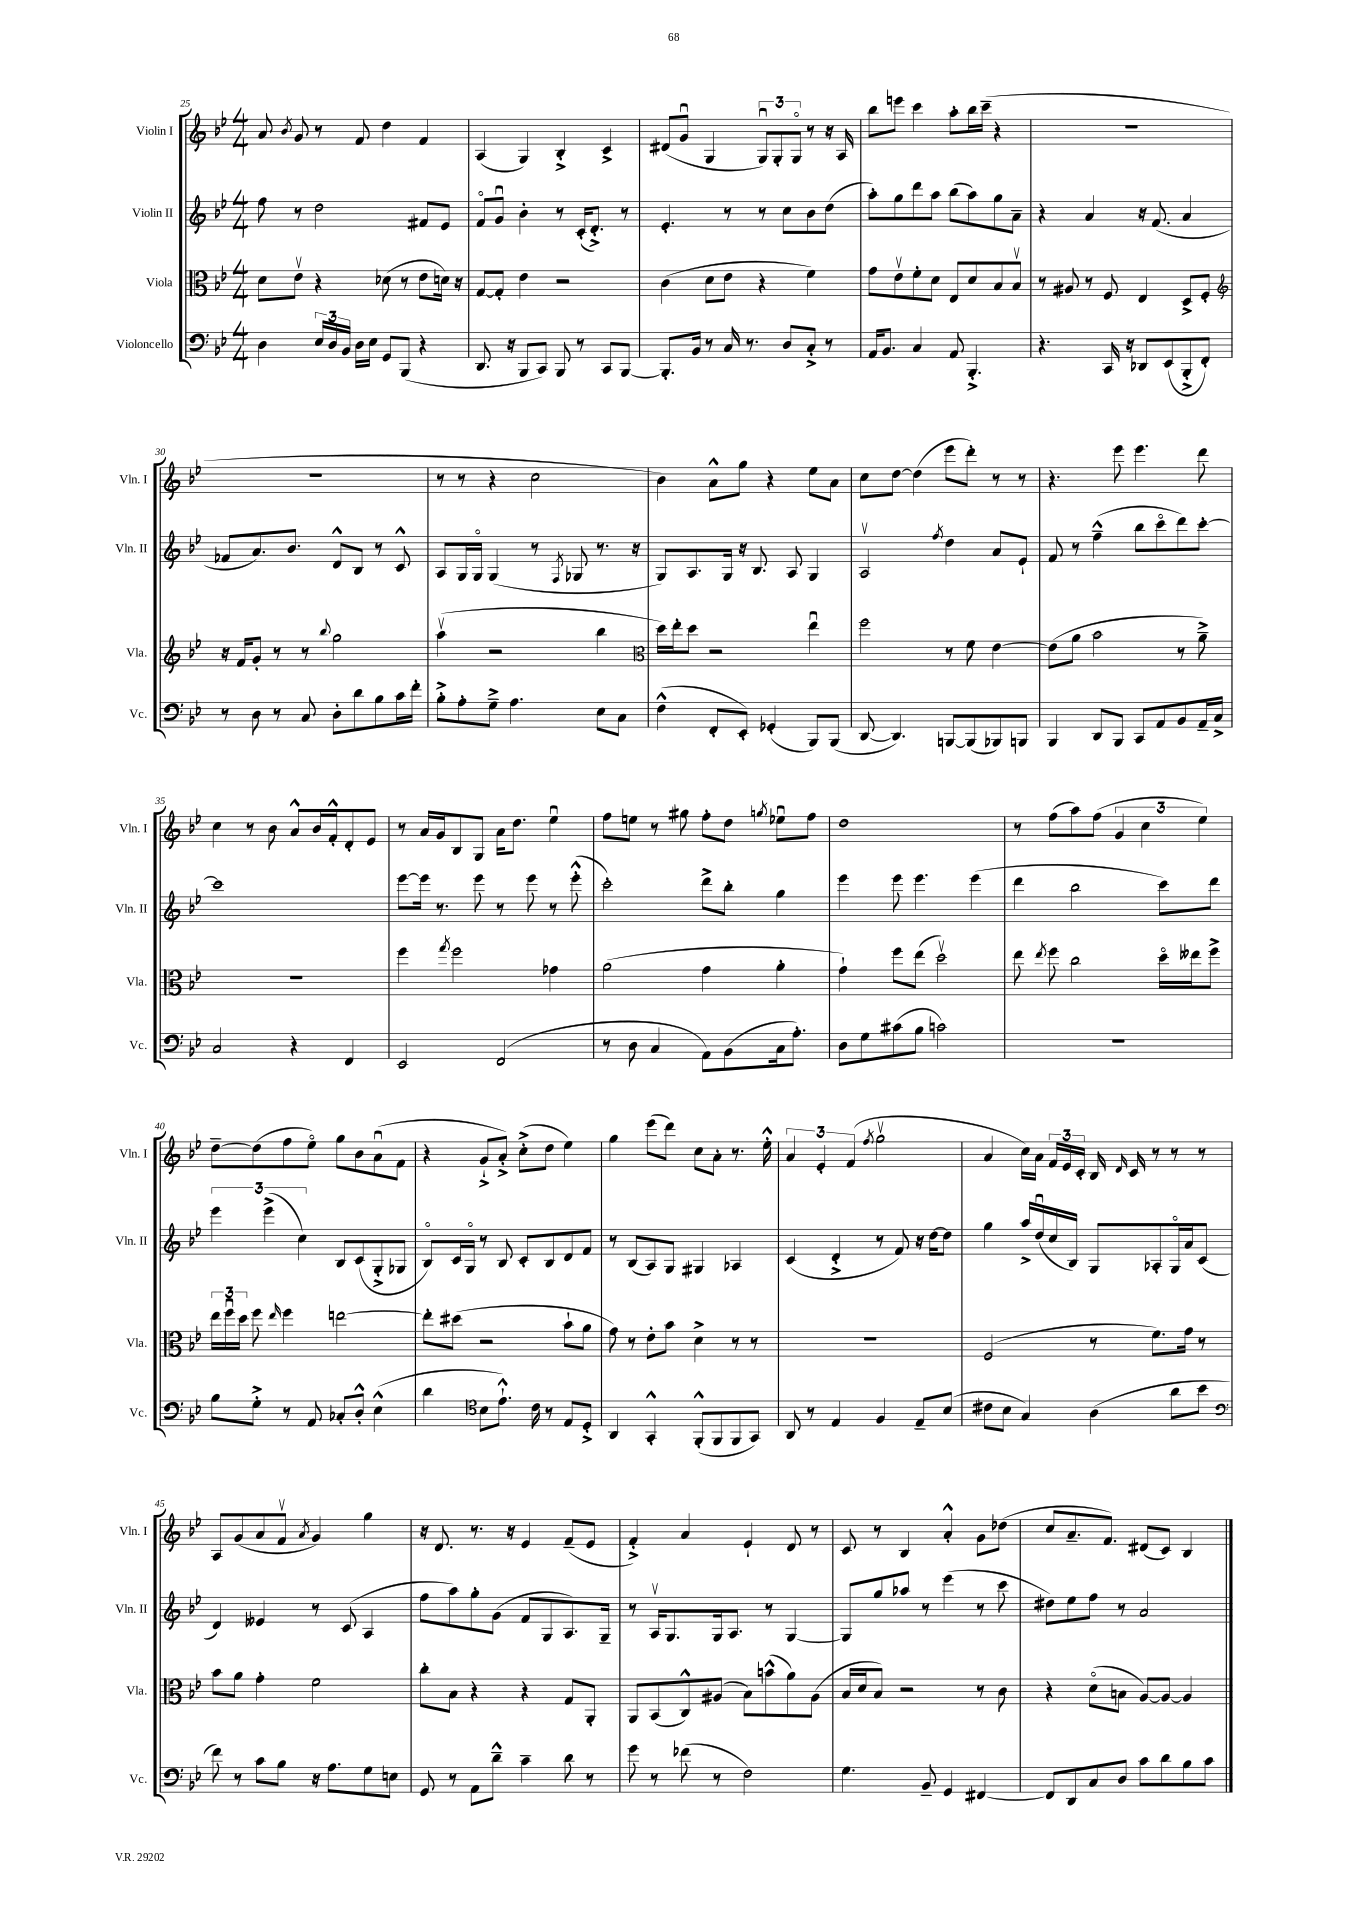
<<
\new StaffGroup <<
\new Staff = "s0" \with { instrumentName = "Violin I" shortInstrumentName = "Vln. I" } {
    \clef treble \key bes \major \numericTimeSignature \time 4/4
    \autoBeamOff a'8 \acciaccatura { bes'8 } g'8 r8 f'8 d''4 f'4 |
    a4( g4) bes4-.-> c'4-> |
    dis'8[( g'8]\downbow g4 \tuplet 3/2 { g8[\downbow) g8-. g8]\flageolet } r8 r16 a16 |
    bes''8[ e'''8] c'''4 a''8[-. bes''16 c'''16]--( r4 |
    R1 |
    r1 |
    r8 r8 r4 c''2 |
    bes'4) a'8[-^ g''8] r4 ees''8[ a'8] |
    c''8[ d''8]~ d''4( ees'''8[ d'''8]-.) r8 r8 |
    r4. ees'''8 ees'''4. d'''8 |
    c''4 r8 bes'8 a'8[-^ bes'16 f'16-.-^ d'8-. ees'8] |
    r8 a'16[ g'16 bes8 g8] a'16[ d''8.] ees''4\downbow |
    f''8[ e''8] r8 gis''8 f''8[-. d''8] \acciaccatura { g''8 } ees''8[\downbow f''8] |
    d''1 |
    r8 f''8[( a''8) f''8]( \tuplet 3/2 { g'4 c''4 ees''4) } |
    d''8[~-- d''8( f''8 ees''8]\flageolet) g''8[ bes'8 a'8\downbow( f'8] |
    r4 g'8[-!-> a'8]-.->) c''8[-.->( d''8] ees''4) |
    g''4 ees'''8[( d'''8]) c''8[ a'8]-. r8. ees''16-.-^ |
    \tuplet 3/2 { a'4 ees'4-. f'4( } \acciaccatura { f''8 } g''2\upbow |
    a'4 c''16[) a'16] \tuplet 3/2 { f'16[ ees'16 c'16]-. } bes16 \grace { d'16 } c'16 r8 r8 r8 |
    a8[ g'8( a'8 f'8]\upbow \acciaccatura { a'8 } g'4) g''4 |
    r16 d'8. r8. r16 ees'4 f'8[--( ees'8] |
    f'4-.->) a'4 ees'4-! d'8 r8 |
    c'8 r8 bes4 a'4-.-^ g'8[ des''8]( |
    c''8[ a'8.-- f'8.]) dis'8[( c'8]) bes4 \bar "|." |
}
\new Staff = "s1" \with { instrumentName = "Violin II" shortInstrumentName = "Vln. II" } {
    \clef treble \key bes \major \numericTimeSignature \time 4/4
    \autoBeamOff f''8 r8 d''2 fis'8[ ees'8] |
    f'8[\flageolet g'8]\downbow bes'4-. r8 c'16[-.( d'8.]-.->) r8 |
    ees'4.-. r8 r8 c''8[ bes'8 d''8]( |
    a''8[-.) g''8 d'''8 a''8] bes''8[( a''8) g''8 a'8]-- |
    r4 a'4 r16 f'8.( a'4 |
    fes'8[ a'8.) bes'8.] d'8[-^ bes8] r8 c'8-^ |
    a8[ g16 g16]\flageolet g4( r8 \acciaccatura { f8 } ges8 r8. r16 |
    g8[) a8. g16] r16 bes8. a8 g4 |
    a2\upbow \acciaccatura { f''8 } d''4 a'8[ ees'8]-! |
    f'8 r8 f''4---^( bes''8[ c'''8\flageolet d'''8) c'''8]~-. |
    c'''1 |
    ees'''8[~ ees'''16] r8. ees'''8 r8 ees'''8 r8 ees'''8-.-^( |
    c'''2-.) d'''8[-> bes''8]-. g''4 |
    ees'''4 ees'''8 ees'''4. ees'''4( |
    d'''4 bes''2 c'''8[) d'''8] |
    \tuplet 3/2 { ees'''4 ees'''4->( c''4) } bes8[ c'8( g8-.-> ges8] |
    bes8[\flageolet) c'16 g16]\flageolet r8 bes8 c'8[-. bes8 d'8 f'8] |
    r8 bes8[( a8) g8] gis4 aes4 |
    c'4( d'4-.-> r8 f'8) r16 d''16[~ d''8] |
    g''4 a''16[-> d''16\downbow( c''16 bes16]) g8[ aes8-. g16\flageolet a'16 c'8]( |
    d'4) eeses'4 r8 c'8( a4 |
    f''8[ a''8) g''8-. g'8]( f'8[ g8 a8.) g16]-- |
    r8 a16[\upbow g8. g16 a8.] r8 g4~ |
    g8[ g''8 aes''8] r8 ees'''4( r8 c'''8 |
    dis''8[) ees''8 f''8] r8 a'2 \bar "|." |
}
\new Staff = "s2" \with { instrumentName = "Viola" shortInstrumentName = "Vla." } {
    \clef alto \key bes \major \numericTimeSignature \time 4/4
    \autoBeamOff d'8[ ees'8]\upbow r4 des'8( r8 ees'8[ d'16]) r16 |
    g8[~ g8]-. ees'4 r2 |
    c'4( d'8[ ees'8] r4 f'4) |
    g'8[ ees'8\upbow f'8-. d'8] ees8[ d'8 bes8 bes8]\upbow |
    r8 ais8 r8 f8 ees4 d8[-> f8]-. |
    \clef treble r16 f'16[ g'8]-. r8 r8 \appoggiatura { bes''8 } g''2 |
    a''4\upbow( r2 bes''4 |
    \clef alto d''16[) ees''16-. d''8] r2 ees''4\downbow |
    f''2 r8 f'8 ees'4~ |
    ees'8[( a'8] bes'2 r8 a'8--->) |
    R1 |
    f''4 \acciaccatura { g''8 } f''2 ges'4 |
    a'2( g'4 a'4-. |
    g'4-!) f''8[ ees''8]( d''2\upbow) |
    ees''8 \acciaccatura { ees''8 } f''8 c''2 d''16[\flageolet eeses''16 f''8]-> |
    \tuplet 3/2 { ees''16[ f''16\downbow d''16] } f''8 \grace { ees''16 } f''4 e''2~ |
    e''8[-. dis''8]( r2 bes'8[-! a'8] |
    g'8) r8 ees'8[-. bes'8] d'4-> r8 r8 |
    R1 |
    f2( r8 f'8.[) g'16] r8 |
    bes'8[ a'8] g'4-. f'2 |
    c''8[-. bes8] r4 r4 g8[ a,8]-. |
    a,8[ bes,8( c8-^) ais8]( bes8[) b'8-^( a'8) ais8]( |
    bes16[ d'16 bes8]) r2 r8 c'8 |
    r4 d'8[\flageolet( b8] a8[~) a8]~ a4 \bar "|." |
}
\new Staff = "s3" \with { instrumentName = "Violoncello" shortInstrumentName = "Vc." } {
    \clef bass \key bes \major \numericTimeSignature \time 4/4
    \autoBeamOff d4 \tuplet 3/2 { ees16[ d16 bes,16] } d16[ ees16] g,8[ bes,,8]( r4 |
    d,8. r16 bes,,8[ c,8]) bes,,8 r8 c,8[ bes,,8]~ |
    bes,,8.[-. bes,16] r8 c16 r8. d8[ c8]-.-> r8 |
    a,16[ bes,8.] c4 a,8 bes,,4.-.-> |
    r4. c,16 r16 des,8[ ees,8( bes,,8-.-> f,8]-.) |
    r8 d8 r8 c8 d8[-. d'8 bes8 c'16 f'16]-. |
    bes8[-.-> a8-. g8]---> a4. ees8[ c8] |
    f4-^( f,8[-. ees,8]-.) ges,4-.( bes,,8[) bes,,8]( |
    d,8~ d,4.) b,,8[~ b,,8( bes,,8) b,,8] |
    bes,,4 d,8[ bes,,8] c,8[ a,8 bes,8 a,16-- c16]-> |
    c2 r4 f,4 |
    ees,2 f,2( |
    r8 d8 c4 a,8[) bes,8( c16 a8.]-.) |
    d8[ g8 cis'8( bes8] c'2) |
    R1 |
    bes8[ g8]-.-> r8 a,8 ces8[-. d8]-.-^ ees4-^( |
    d'4 \clef tenor bes8[ ees'8.]-!-^) c'16 r8 ees8[ d8]-.-> |
    a,4 g,4-.-^ f,8[-.-^( f,8 f,8 g,8]) |
    a,8 r8 ees4 f4 ees8[-- bes8]( |
    cis'8[ bes8] g4) a4( a'8[ bes'8] |
    \clef bass f'8) r8 c'8[ bes8] r16 a8.[ g8 e8] |
    g,8 r8 a,8[ d'8]---^ c'4-- d'8 r8 |
    g'8 r8 fes'8( r8 f2) |
    g4. bes,8-- g,4 fis,4~ |
    fis,8[ d,8 c8 d8] c'8[ d'8 bes8 c'8] \bar "|." |
}
>>
>>
\layout { \context { \Score currentBarNumber = #25 } }
